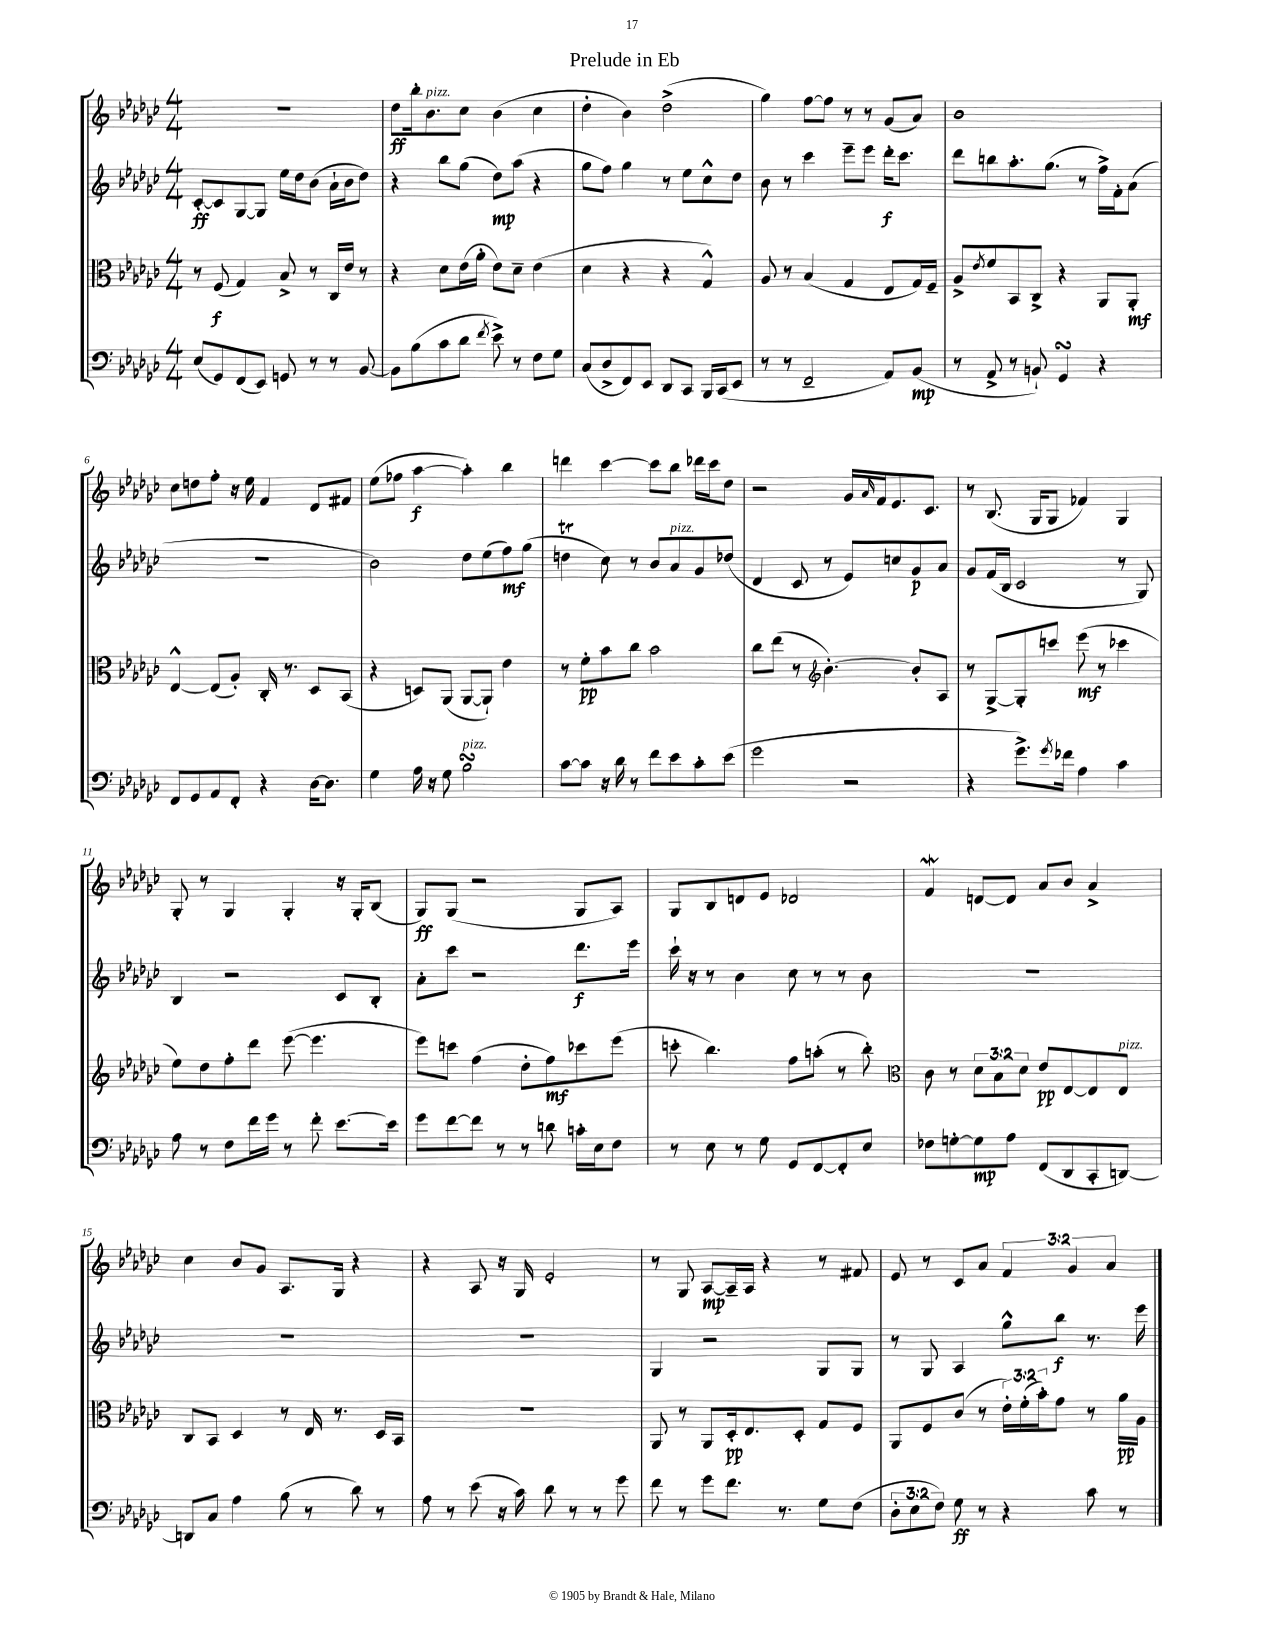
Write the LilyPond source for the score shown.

\header { title = "Prelude in Eb" }
<<
\new StaffGroup <<
\new Staff = "s0" {
    \clef treble \key ges \major \numericTimeSignature \time 4/4 \override Staff.TupletNumber.text = #tuplet-number::calc-fraction-text
    R1 |
    des''8\ff bes''16-. bes'8.^\markup { \italic "pizz." } ces''8 bes'4( ces''4 |
    des''4-. bes'4) des''2->( |
    ges''4) f''8~ f''8 r8 r8 ges'8( aes'8) |
    bes'1 |
    ces''8 d''8 f''8-. r16 ees''16 f'4 des'8 fis'8 |
    ees''8( fes''8 aes''4~\f aes''4-.) bes''4 |
    d'''4 ces'''4~ ces'''8 bes''8 des'''16 ces'''16 des''8 |
    r2 ges'16 \grace { aes'16 } f'16 ees'8. ces'8. |
    r8 bes8.( ges16 ges8 fes'4) ges4 |
    ges8-. r8 ges4 ges4-. r16 ges16-. bes8( |
    ges8\ff) ges8( r2 ges8 aes8) |
    ges8 bes8 d'8 ees'8 des'2 |
    f'4\mordent d'8~ d'8 aes'8 bes'8 aes'4-> |
    ces''4 bes'8 ges'8 aes8. ges16 r4 |
    r4 aes8 r16 ges16 ees'2-. |
    r8 ges8 aes8~\mp aes16-- aes16 r4 r8 fis'8 |
    ees'8 r8 ces'8 aes'8 \tuplet 3/2 { f'4 ges'4 aes'4 } \bar "|." |
}
\new Staff = "s1" {
    \clef treble \key ges \major \numericTimeSignature \time 4/4
    ces'8~-.\ff ces'8 ges8~ ges8 ees''16 des''16 bes'8( aes'16-! bes'16 des''8) |
    r4 bes''8 ges''8( des''8\mp) aes''8( r4 |
    ges''8 f''8) ges''4 r8 ees''8 ces''8-^ des''8 |
    bes'8 r8 ces'''4 ees'''8-- ees'''8 des'''16-.\f ces'''8. |
    des'''8 b''8 aes''8.-. ges''8.( r8 f''16->) f'16-. aes'8( |
    R1 |
    bes'2) des''8 ees''8( f''8\mf) ges''8( |
    d''4\trill ces''8) r8 bes'8 aes'8^\markup { \italic "pizz." } ges'8 des''8( |
    des'4 ces'8 r8 ees'8) c''8 ges'8\p aes'8 |
    ges'8 f'16( bes16 ces'2 r8 ges8) |
    bes4 r2 ces'8 bes8-. |
    aes'8-. ces'''8 r2 des'''8.\f ees'''16 |
    ces'''16-! r16 r8 bes'4 ces''8 r8 r8 bes'8 |
    R1 |
    R1 |
    R1 |
    ges4 r2 ges8 ges8 |
    r8 ges8 aes4 ges''8-^ bes''8\f r8. ees'''16 \bar "|." |
}
\new Staff = "s2" {
    \clef alto \key ges \major \numericTimeSignature \time 4/4 \override Staff.TupletNumber.text = #tuplet-number::calc-fraction-text
    r8 f8\f( ges4) bes8-> r8 ces16 ees'16 r8 |
    r4 des'8 ees'16( aes'16-. ees'8) des'8-- ees'4( |
    des'4 r4 r4 ges4-^) |
    aes8 r8 bes4( ges4 ees8 ges16) f16-- |
    aes8-> \acciaccatura { ees'8 } f'8 bes,8 ces8-> r4 aes,8 aes,8-.\mf |
    ees4~-^ ees8( aes8-.) ces16-. r8. des8 bes,8( |
    r4 d8) aes,8( aes,8~ aes,8-!) ees'4 |
    r8 f'8-.\pp bes'8 ces''8 bes'2 |
    ces''8 ees''8( r8 \clef treble bes'4.~-.) bes'8-. aes8 |
    r8 ges8~-> ges8-. c'''8 ees'''8\mf( r8 ces'''4 |
    ees''8) des''8 f''8-. des'''8 ees'''8~( ees'''4. |
    ees'''8) c'''8 f''4( des''8-. f''8\mf) ces'''8 ees'''8( |
    c'''8-. bes''4.) f''8 a''8-.( r8 bes''8-.) |
    \clef alto ces'8 r8 \tuplet 3/2 { des'8 bes8 des'8 } ees'8\pp ees8~ ees8 ees8^\markup { \italic "pizz." } |
    ces8 bes,8 des4 r8 ees16 r8. des16 bes,16 |
    R1 |
    aes,8 r8 aes,8 des16-.\pp ees8. des8-. ges8 f8 |
    aes,8 f8 ces'8( r8 \tuplet 3/2 { ees'16-.) f'16-.( bes'16-.) } ges'8 r8 aes'16\pp aes16 \bar "|." |
}
\new Staff = "s3" {
    \clef bass \key ges \major \numericTimeSignature \time 4/4 \override Staff.TupletNumber.text = #tuplet-number::calc-fraction-text
    ees8( ges,8) f,8( ees,8) g,8 r8 r8 bes,8~ |
    bes,8 bes8( ces'8 des'8 \acciaccatura { f'8 } ees'8->) r8 f8 ges8 |
    ces8( des8-> f,8) ees,8 des,8 ces,8 bes,,16 ces,16( ees,8 |
    r8 r8 f,2-- aes,8) bes,8\mp( |
    r8 aes,8-> r8 b,8-!) ges,4\turn r4 |
    f,8 ges,8 aes,8 f,8-. r4 des16~ des8. |
    ges4 aes16 r16 ges8 bes2\turn^\markup { \italic "pizz." } |
    ces'8~ ces'8 r16 des'16 r8 f'8 ees'8 ces'8-. ees'8( |
    ges'2 r2 |
    r4 ges'8.->) \acciaccatura { ges'8 } fes'16 aes4 ces'4 |
    aes8 r8 f8 f'16 ges'16 r8 f'8-. ees'8.~ ees'16 |
    ges'8 f'8~ f'8 r8 r8 d'8 c'16-. ees16 f8 |
    r8 ees8 r8 ges8 ges,8 f,8~ f,8-. ees8 |
    fes8 g8~-. g8\mp aes8 f,8( des,8 ces,8-. d,8~) |
    d,8 ces8 aes4 bes8( r8 des'8) r8 |
    aes8 r8 ees'8( r16 ces'16) des'8 r8 r8 ges'8 |
    f'8 r8 ges'8 f'8. r8. ges8 f8( |
    \tuplet 3/2 { des8-. ees8 f8) } ges8\ff r8 r4 ces'8 r8 \bar "|." |
}
>>
>>
